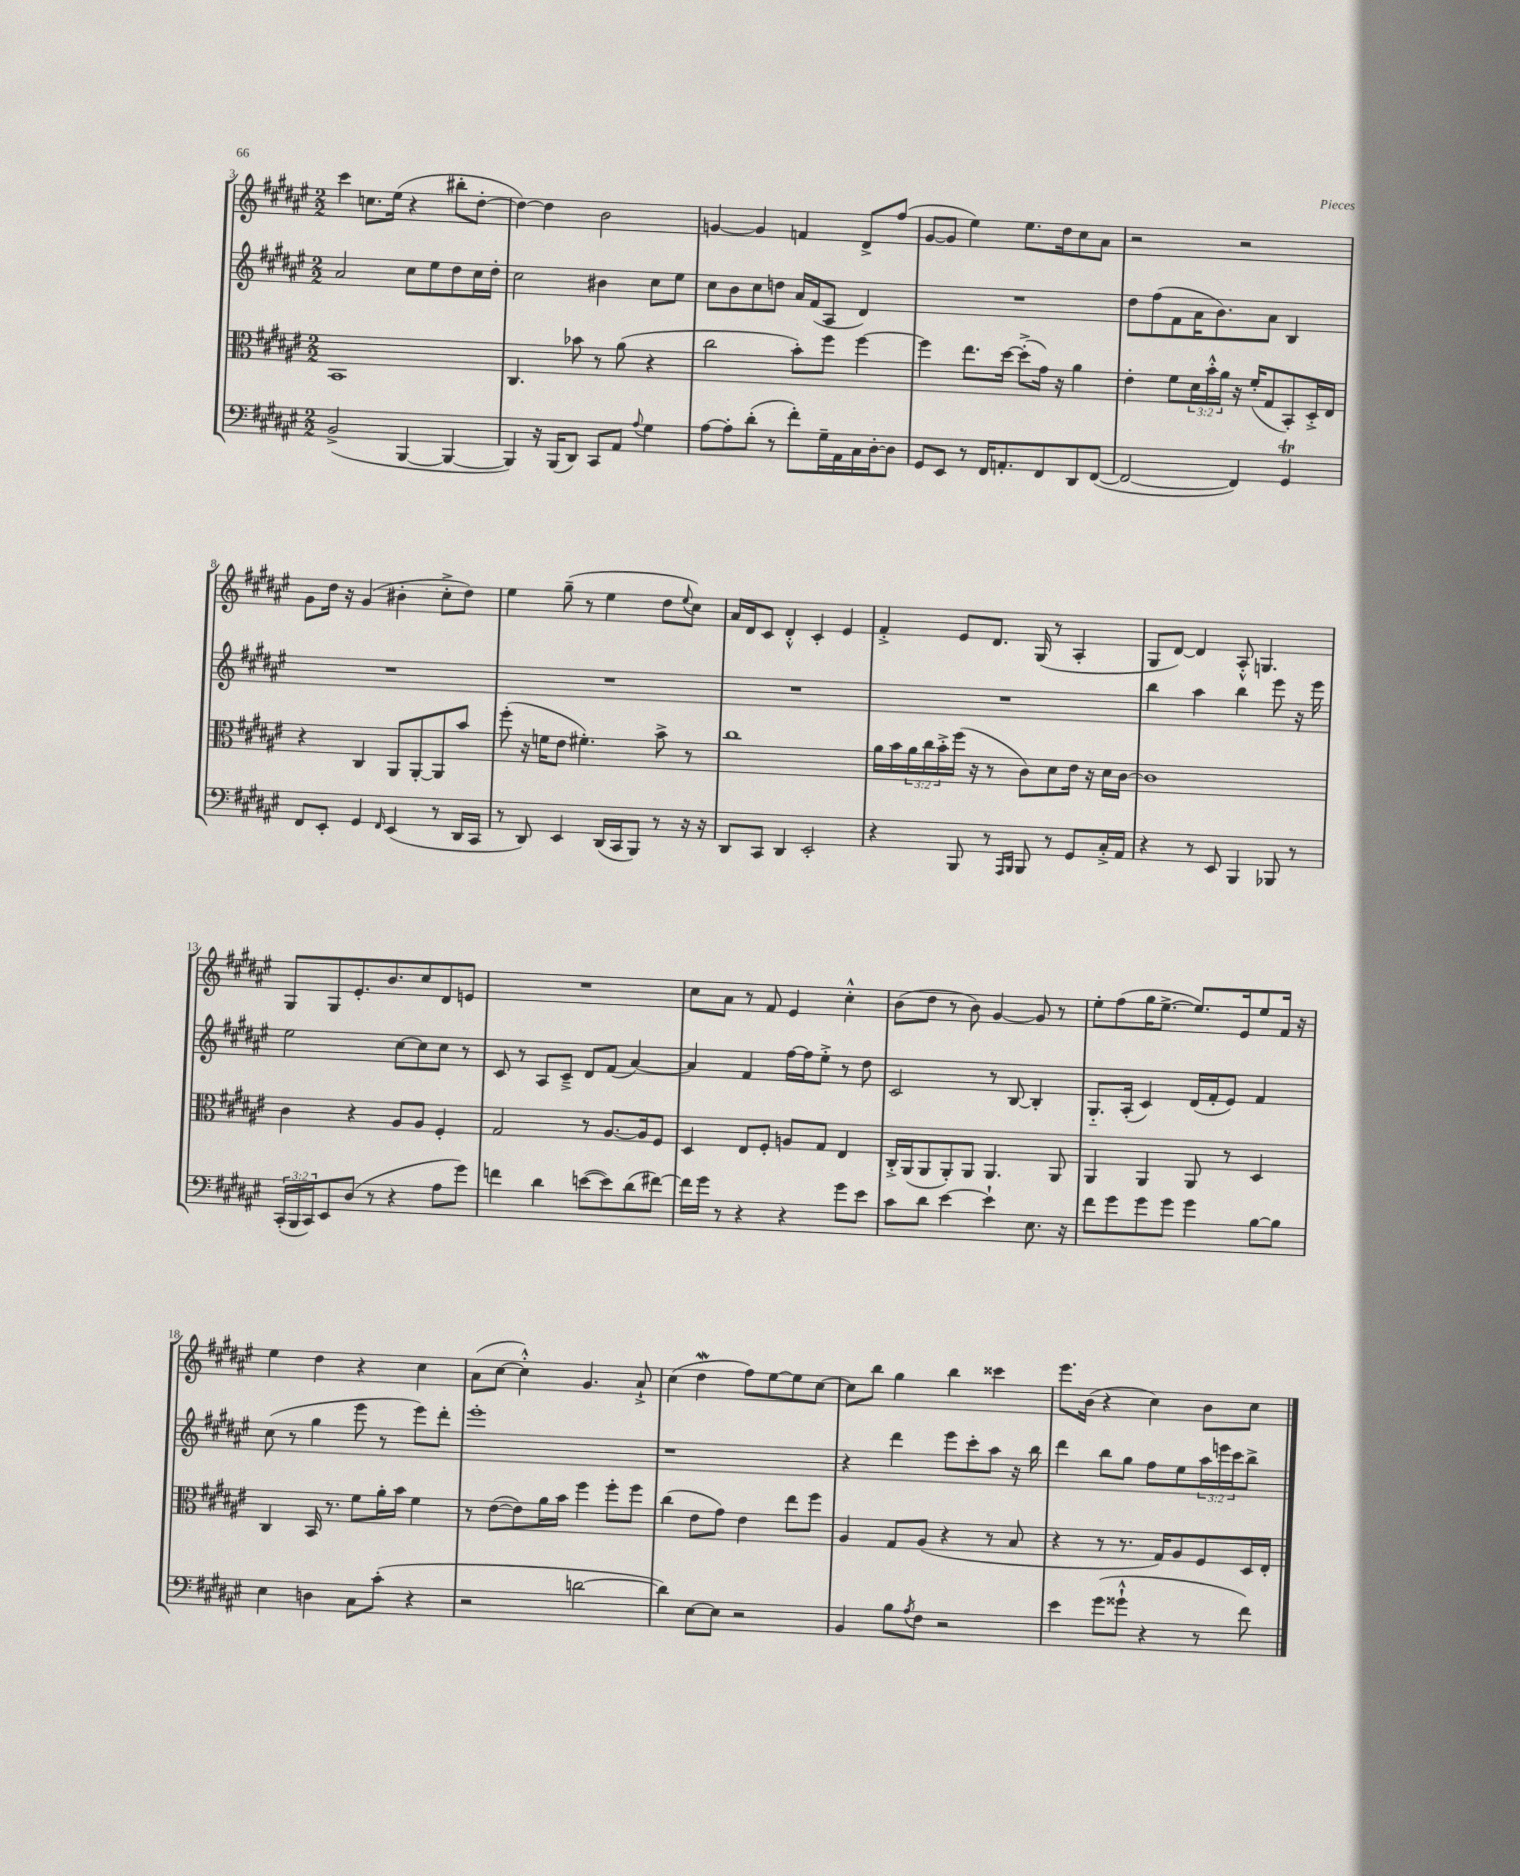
<<
\new StaffGroup <<
\new Staff = "s0" {
    \clef treble \key fis \major \numericTimeSignature \time 2/2
    cis'''4 c''8. eis''16( r4 bis''8-. dis''8~-. |
    dis''4~) dis''4 b'2 |
    g'4~ g'4 f'4 dis'8-> fis''8( |
    gis'8~ gis'8 eis''4) eis''8. dis''16 cis''8 ais'8 |
    r2 r2 |
    gis'8 dis''16 r16 gis'4( bis'4-. cis''8-.-> dis''8) |
    eis''4 gis''8--( r8 eis''4 dis''8 \appoggiatura { eis''8 } cis''8) |
    ais'16 dis'16 cis'8 dis'4-.-^ cis'4-. eis'4 |
    fis'4-.-> eis'8 dis'8. gis16( r8 ais4-. |
    gis8 dis'8~) dis'4 ais8-.-^ g4. |
    gis8 gis8 eis'8.-. b'8. cis''8 dis'8 e'8 |
    R1 |
    cis''8 ais'8 r8 fis'8 eis'4 cis''4-.-^ |
    b'8( dis''8 r8 b'8) gis'4~ gis'8 r8 |
    eis''8-. fis''8( gis''16 eis''8.~-> eis''8.) eis'16 eis''8 fis'16 r16 |
    eis''4 dis''4 r4 cis''4 |
    ais'8( cis''8~ cis''4-.-^) gis'4. ais'8-!-> |
    cis''4( dis''4\mordent fis''8) eis''8~ eis''8 cis''8~ |
    cis''8 b''8 gis''4 b''4 cisis'''4 |
    eis'''8. b'16( r4 cis''4) b'8 cis''8 \bar "|." |
}
\new Staff = "s1" {
    \clef treble \key fis \major \numericTimeSignature \time 2/2 \override Staff.TupletNumber.text = #tuplet-number::calc-fraction-text
    ais'2 cis''8 eis''8 dis''8 cis''16 dis''16-. |
    cis''2 bis'4 cis''8 eis''8 |
    cis''8 b'8 cis''8 d''8 ais'16 fis'16( ais8 dis'4) |
    R1 |
    dis''8 fis''8( fis'8 ais'16 b'8.) ais'8 b4 |
    R1 |
    R1 |
    R1 |
    R1 |
    b''4 ais''4 b''4 eis'''8 r16 eis'''16 |
    eis''2 cis''8~ cis''8 cis''8 r8 |
    cis'8 r8 ais8 cis'8---> dis'8 fis'8( ais'4~) |
    ais'4 fis'4 fis''16~ fis''16 eis''8-.-> r8 dis''8 |
    cis'2 r8 b8~ b4-. |
    gis8.-_ ais16-.( cis'4) dis'16( fis'16-. eis'8) fis'4 |
    cis''8( r8 gis''4 eis'''8 r8 eis'''8) dis'''8-. |
    eis'''1-. |
    r1 |
    r4 dis'''4 eis'''8 cis'''8-. ais''8 r16 b''16 |
    dis'''4 b''8 gis''8 fis''8 eis''8 \tuplet 3/2 { ais''16 e'''16 cis'''16 } b''8-> \bar "|." |
}
\new Staff = "s2" {
    \clef alto \key fis \major \numericTimeSignature \time 2/2 \override Staff.TupletNumber.text = #tuplet-number::calc-fraction-text
    b,1 |
    cis4. bes'8 r8 ais'8( r4 |
    cis''2 b'8-.) fis''8 fis''4~ |
    fis''4 eis''8. dis''16~ dis''8-.->( gis'16) r16 ais'4 |
    eis'4-. fis'8 \tuplet 3/2 { dis'16 b'16-.-^ ais'16 } r16 fis'16-.( gis8 b,8-.) dis16-.-> eis16 |
    r4 cis4 ais,8 ais,8~-. ais,8 b'8 |
    fis''8-.( r16 f'16 eis'8 fis'4.-.) b'8-> r8 |
    cis''1 |
    ais'16 b'16 \tuplet 3/2 { ais'16 cis''16 b'16-.-> } fis''16( r16 r8 cis'8) dis'8 eis'16 r16 dis'16 cis'16~ |
    cis'1 |
    cis'4 r4 ais8 ais8 fis4-. |
    gis2 r8 ais8.~ ais16 fis8 |
    dis4 eis8 fis8-. a8 gis8 eis4 |
    cis16-.-> ais,16( ais,8 ais,8-.) ais,8 ais,4. ais,8 |
    ais,4 ais,4 ais,8 r8 dis4 |
    cis4 b,16 r8. fis'8 ais'16-. b'16 fis'4 |
    r8 eis'8~( eis'8) ais'16 b'16 fis''4 fis''8-. fis''8 |
    cis''4( eis'8 gis'8) eis'4 eis''8 fis''8 |
    ais4 gis8 ais8( r4 r8 b8 |
    r4 r8 r8. gis16) ais8 fis8 dis16 eis16-. \bar "|." |
}
\new Staff = "s3" {
    \clef bass \key fis \major \numericTimeSignature \time 2/2 \override Staff.TupletNumber.text = #tuplet-number::calc-fraction-text
    b,2->( b,,4~ b,,4~ |
    b,,4) r16 b,,16( dis,8) cis,8 ais,8 \appoggiatura { ais8 } gis4 |
    ais8~ ais8-. dis'8-.( r8 fis'8-.) gis16-- ais,16 cis16 dis16~-. dis8 |
    gis,8 eis,8 r8 fis,16 a,8.-. fis,8 dis,8 fis,8~( |
    fis,2~ fis,4) gis,4\trill |
    fis,8 eis,8-. gis,4 \grace { fis,16 } eis,4( r8 dis,16 cis,16 |
    r8 dis,8) eis,4 dis,16( cis,16 b,,8) r8 r16 r16 |
    dis,8 cis,8 dis,4 eis,2-. |
    r4 b,,8 r8 \grace { ais,,16 b,,16 } b,,8 r8 gis,8 cis16-.-> ais,16 |
    r4 r8 eis,8 b,,4 bes,,8 r8 |
    \tuplet 3/2 { cis,16-.( b,,16 cis,16) } eis,8 dis8( r8 r4 ais8 gis'8) |
    f'4 dis'4 e'8~( e'8) dis'8( fis'8~) |
    fis'16 gis'16 r8 r4 r4 gis'8 eis'8 |
    cis'8 dis'8 eis'4~ eis'4-! eis8. r16 |
    fis'8 gis'8 gis'8 gis'8 gis'4 b8~ b8 |
    eis4 d4 cis8 cis'8-.( r4 |
    r2 d'2~ |
    d'4) eis8~ eis8 r2 |
    b,4 b8 \acciaccatura { ais8 } fis8 r2 |
    eis'4 gis'8( gisis'8-!-^ r4 r8 fis'8) \bar "|." |
}
>>
>>
\layout { \context { \Score currentBarNumber = #3 } }
